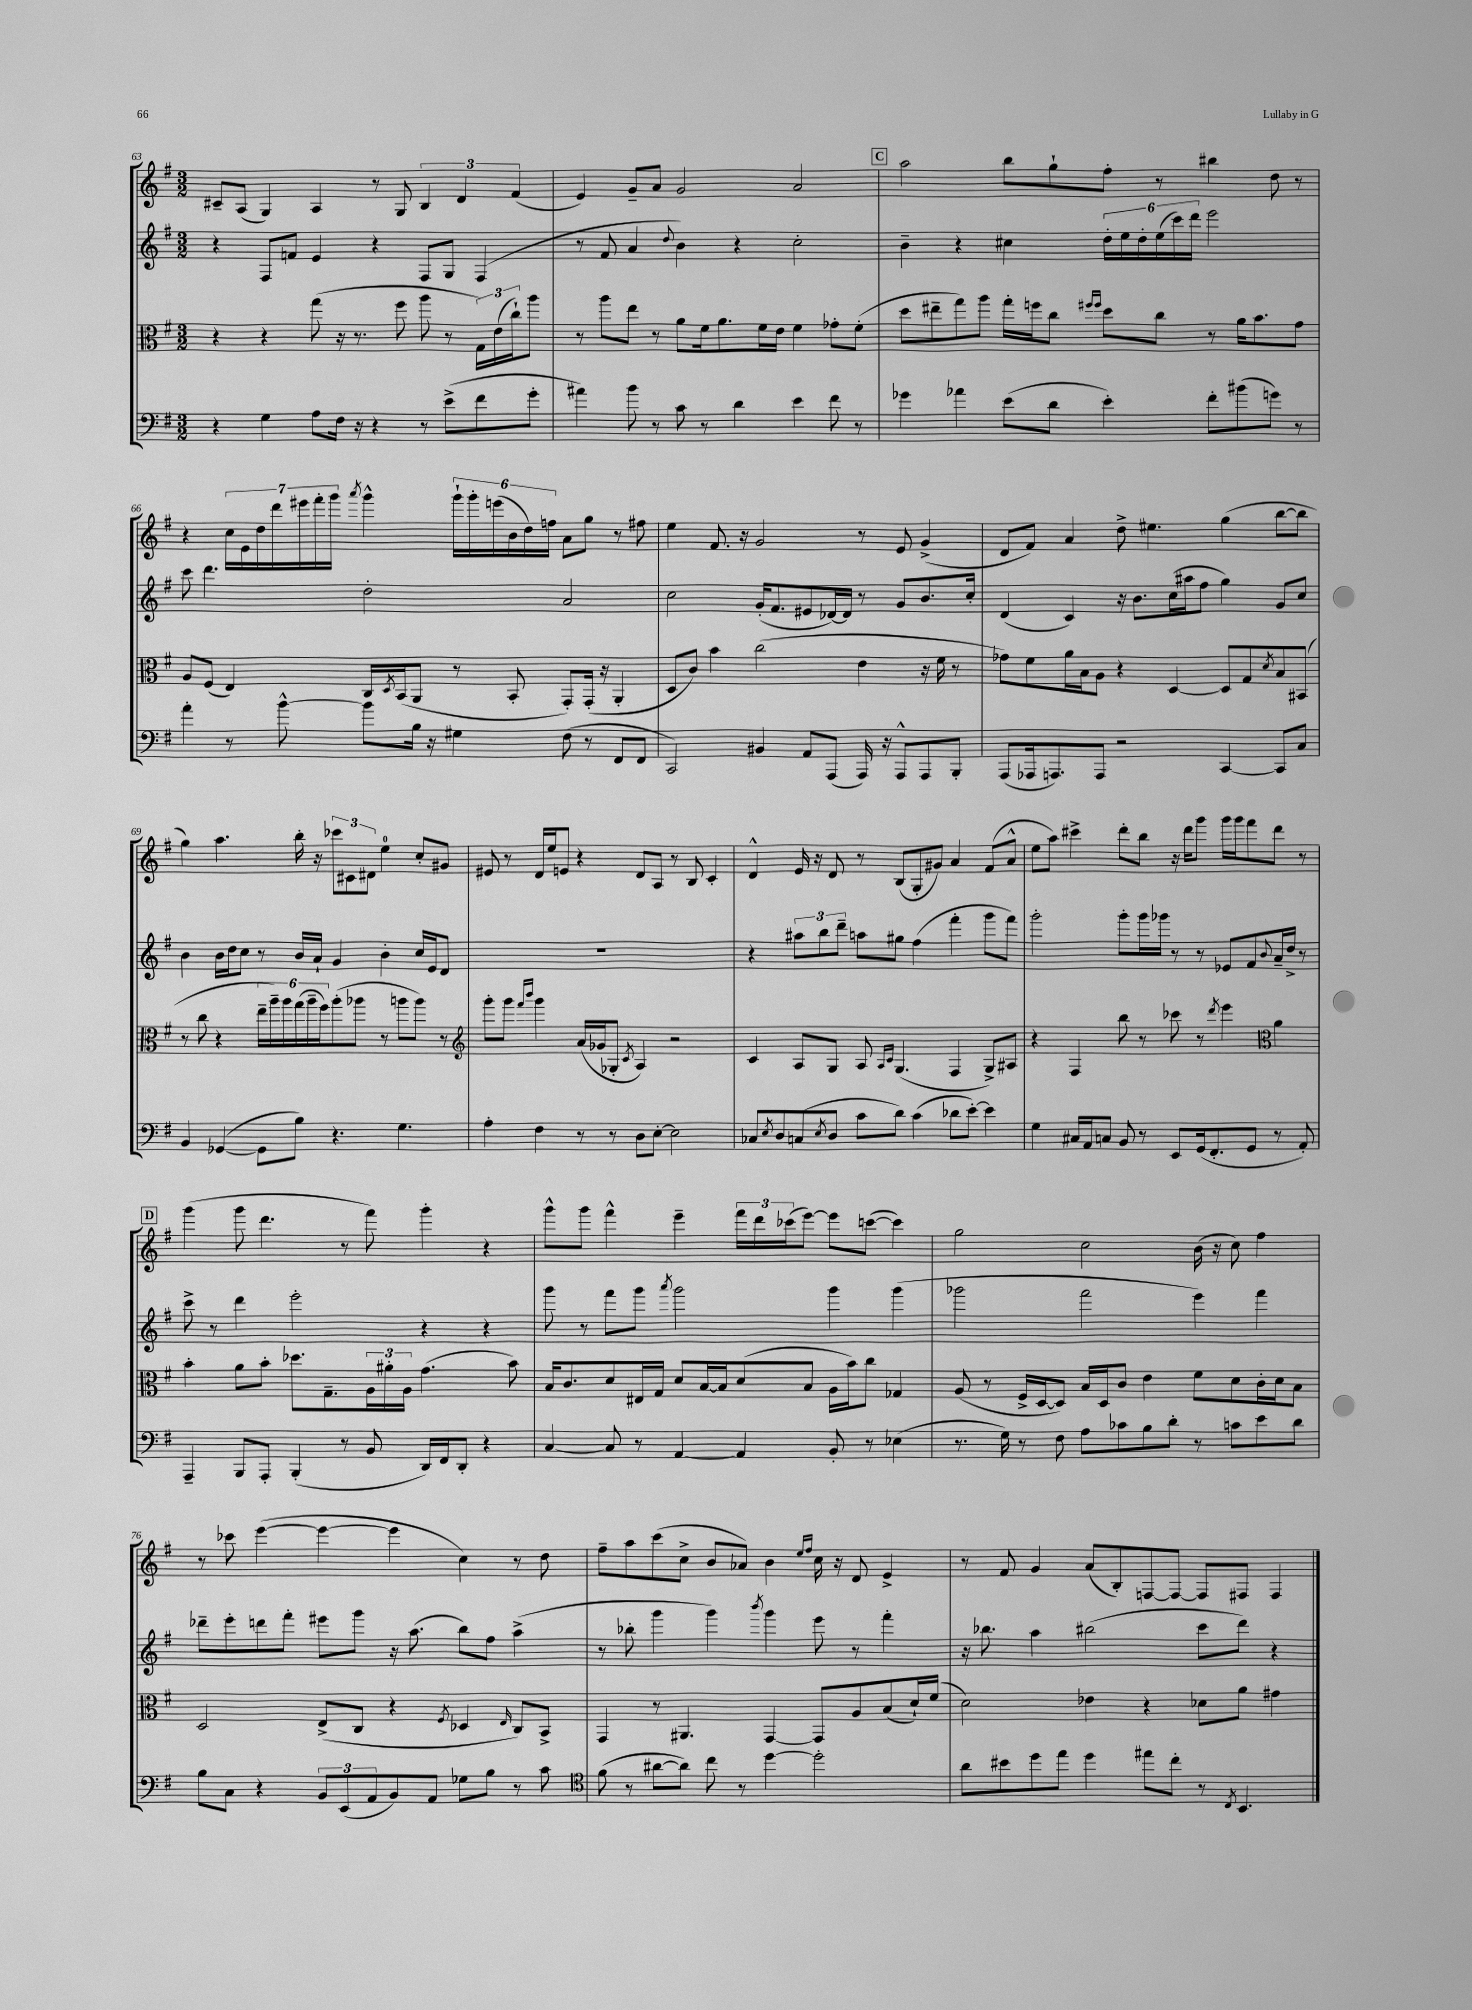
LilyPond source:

<<
\new StaffGroup <<
\new Staff = "s0" {
    \clef treble \key g \major \numericTimeSignature \time 3/2
    cis'8-- a8( g4) a4 r8 g8 \tuplet 3/2 { b4 d'4 fis'4( } |
    e'4) g'8-- a'8 g'2 a'2 |
    \mark \markup { \box "C" } a''2 b''8 g''8-! fis''8-. r8 bis''4 d''8 r8 |
    r4 \tuplet 7/4 { c''16 e'16 d''16 d'''16 eis'''16 fis'''16-. g'''16 } \acciaccatura { a'''8 } g'''4-^ \tuplet 6/4 { g'''16-! g'''16-. e'''16( b'16 d''16) f''16 } a'8 g''8 r8 fis''8 |
    e''4 fis'8. r16 g'2 r8 e'8 g'4->( |
    d'8 fis'8) a'4 d''8-> eis''4. g''4( b''8~ b''8 |
    g''4) a''4. b''16-. r16 \tuplet 3/2 { ces'''8 cis'8 dis'8 } e''4-0 c''8-. gis'8 |
    eis'8 r8 d'16 e''16 e'8 r4 d'8 a8 r8 b8 c'4-. |
    d'4-^ e'16 r16 d'8 r8 b8( g8-. gis'8) a'4 fis'8( a'8-^ |
    e''8 a''8) cis'''4-> d'''8-. b''8 r16 d'''16 g'''8 g'''16 g'''16 fis'''8 d'''8 r8 |
    \mark \markup { \box "D" } g'''4( g'''8 d'''4. r8 fis'''8) g'''4-. r4 |
    g'''8-^ g'''8 fis'''4-^ e'''4-- \tuplet 3/2 { fis'''16 d'''16 ces'''16( } e'''8~) e'''8 c'''8~( c'''4) |
    g''2 c''2 b'16( r16 c''8) fis''4 |
    r8 ces'''8 e'''4~( e'''4~ e'''4 c''4) r8 d''8 |
    fis''8-- a''8 c'''8( c''8-> b'8 aes'8) b'4 \grace { e''16 fis''16 } c''16 r16 d'8 e'4-> |
    r8 fis'8 g'4 a'8( b8-.) f8~ f8~ f8 fis8 fis4 \bar "|." |
}
\new Staff = "s1" {
    \clef treble \key g \major \numericTimeSignature \time 3/2
    r4 fis8 f'8 e'4 r4 fis8 g8 fis4( |
    r8 fis'8 a'4 \appoggiatura { d''8 } b'4) r4 c''2-. |
    \mark \markup { \box "C" } b'4-- r4 cis''4 \tuplet 6/4 { d''16-. e''16 d''16-. e''16( c'''16) d'''16 } e'''2 |
    c'''8 d'''4. d''2-. a'2 |
    c''2 g'16-.( fis'8. eis'8 des'16~) des'16 r8 g'8 b'8. c''16-. |
    d'4( c'4) r16 b'8. c''16( ais''16 fis''8 g''4) g'8 c''8 |
    b'4 b'16 d''16 c''8 r8 b'16 a'16-! g'4 b'4-. c''16 e'16 d'8 |
    R1. |
    r4 \tuplet 3/2 { ais''8 b''8 d'''8-- } a''8 gis''8 fis''4( fis'''4-. g'''8 fis'''8) |
    g'''2-. g'''8-. g'''16 ges'''16 r8 r8 ees'8 fis'8 \appoggiatura { b'8 } a'16-- d''16-> r8 |
    \mark \markup { \box "D" } c'''8-> r8 d'''4 e'''2-. r4 r4 |
    g'''8 r8 fis'''8 g'''8 \acciaccatura { a'''8 } g'''2 g'''4 g'''4( |
    ges'''2 fis'''2 e'''4) fis'''4 |
    des'''8-- e'''8-. d'''8 fis'''8-. eis'''8 g'''8 r16 a''8.( b''8) fis''8 a''4->( |
    r8 bes''8-. g'''4 g'''4) \acciaccatura { b'''8 } g'''4 e'''8 r8 fis'''4-. |
    r16 bes''8. a''4 bis''2( c'''8 d'''8) r4 \bar "|." |
}
\new Staff = "s2" {
    \clef alto \key g \major \numericTimeSignature \time 3/2
    r4 r4 g''8( r16 r8. fis''8 a''8 r8 \tuplet 3/2 { g16) e'16( c''16-!) } a''8 |
    r8 a''8 e''8 r8 a'8 fis'16 a'8. fis'16 e'16 fis'4 ges'8-. fis'8-.( |
    \mark \markup { \box "C" } d''8 eis''8-- g''8) a''8 g''16-. f''16 c''8 \grace { fis''16 fis''16 } d''8 c''8 r8 a'16 b'8. g'8 |
    a8 fis8( e4) c16 \acciaccatura { d8 } b,16( a,8 r8 b,8-. g,8-.) g,16-.( r16 a,4-. |
    d8 c'8) b'4 c''2( e'4 r16 fis'16 r8 |
    ges'8) fis'8 a'16 b16 a8 r4 d4~ d8 g8 \acciaccatura { d'8 } b8 bis,8( |
    r8 c''8 r4 \tuplet 6/4 { e''16-- a''16--) a''16 g''16( a''16-- fis''16) } a''8-.( aes''8 r8 a''8 a''8) r8 |
    \clef treble g'''8-. g'''8 \grace { fis'''16 b'''16 } g'''4 a'16( ges'16 ges8-. \acciaccatura { c'8 } a4) r2 |
    c'4 a8 g8 a8 \grace { a16 c'16 } g4.( fis4 g8->) ais8 |
    r4 fis4 b''8 r8 ces'''8 r8 \acciaccatura { d'''8 } e'''4 \clef alto a'4 |
    \mark \markup { \box "D" } b'4-. a'8 b'8-. des''8. g8.-- \tuplet 3/2 { a16 ais'16-. a16 } g'4.( b'8) |
    b16 c'8. d'8 eis16 g16 d'8 b16~ b16 d'8( b8 a16 b'16) c''8 ges4 |
    a8( r8 fis16-> d16~ d8) b16 d16 c'8 e'4 fis'8 d'8 c'16-. d'16 b8 |
    d2 e8->( c8 r4 \acciaccatura { fis8 } des4 \grace { e16 } c8) b,8-> |
    g,4 r8 ais,4. g,4~ g,8 a8 b8( d'16-!) fis'16( |
    d'2) ees'4 r4 des'8 a'8 gis'4 \bar "|." |
}
\new Staff = "s3" {
    \clef bass \key g \major \numericTimeSignature \time 3/2
    r4 g4 a8 fis16 r16 r4 r8 e'8->( fis'8 g'8-. |
    ais'4) b'8 r8 c'8 r8 d'4 e'4 fis'8 r8 |
    \mark \markup { \box "C" } ges'4 aes'4 e'8( d'8 e'4-.) fis'8-. bis'8( g'8) r8 |
    a'4-. r8 b'8~-^ b'8 b16 r16 gis4 fis8( r8 fis,8 fis,8 |
    c,2) bis,4 a,8 a,,8( a,,16) r16 a,,8-^ a,,8 b,,8-. |
    a,,8( aes,,16 a,,8.) a,,8 r2 c,4~ c,8 c8 |
    b,4 ges,4~( ges,8 b8) r4. g4. |
    a4-. fis4 r8 r8 d8 e8~-. e2 |
    ces8 \acciaccatura { e8 } d8 c8( \acciaccatura { e8 } d8 c'8 d'8) c'4( des'8 e'8~-.) e'4 |
    g4 cis16 a,16 c8 b,8 r8 e,8 g,16( fis,8.-. g,8 r8 a,8-.) |
    \mark \markup { \box "D" } a,,4-- b,,8 a,,8-. b,,4-.( r8 b,8 d,16) fis,16 d,8-. r4 |
    c4~ c8 r8 a,4~ a,4 b,8-. r8 ees4( |
    r8. g16) r8 fis8 a8 ces'8 b8 d'8-. r8 c'8 e'8 d'8 |
    b8 c8 r4 \tuplet 3/2 { b,8 e,8( a,8 } b,8) a,8 ges8 b8 r8 c'8 |
    \clef tenor fis'8( r8 ais'8~ ais'8) c''8 r8 d''4~ d''2-. |
    a'8 bis'8 d''8 e''8 d''4 eis''8 c''8-. r8 \acciaccatura { c8 } b,4. \bar "|." |
}
>>
>>
\layout { \context { \Score currentBarNumber = #63 } }
